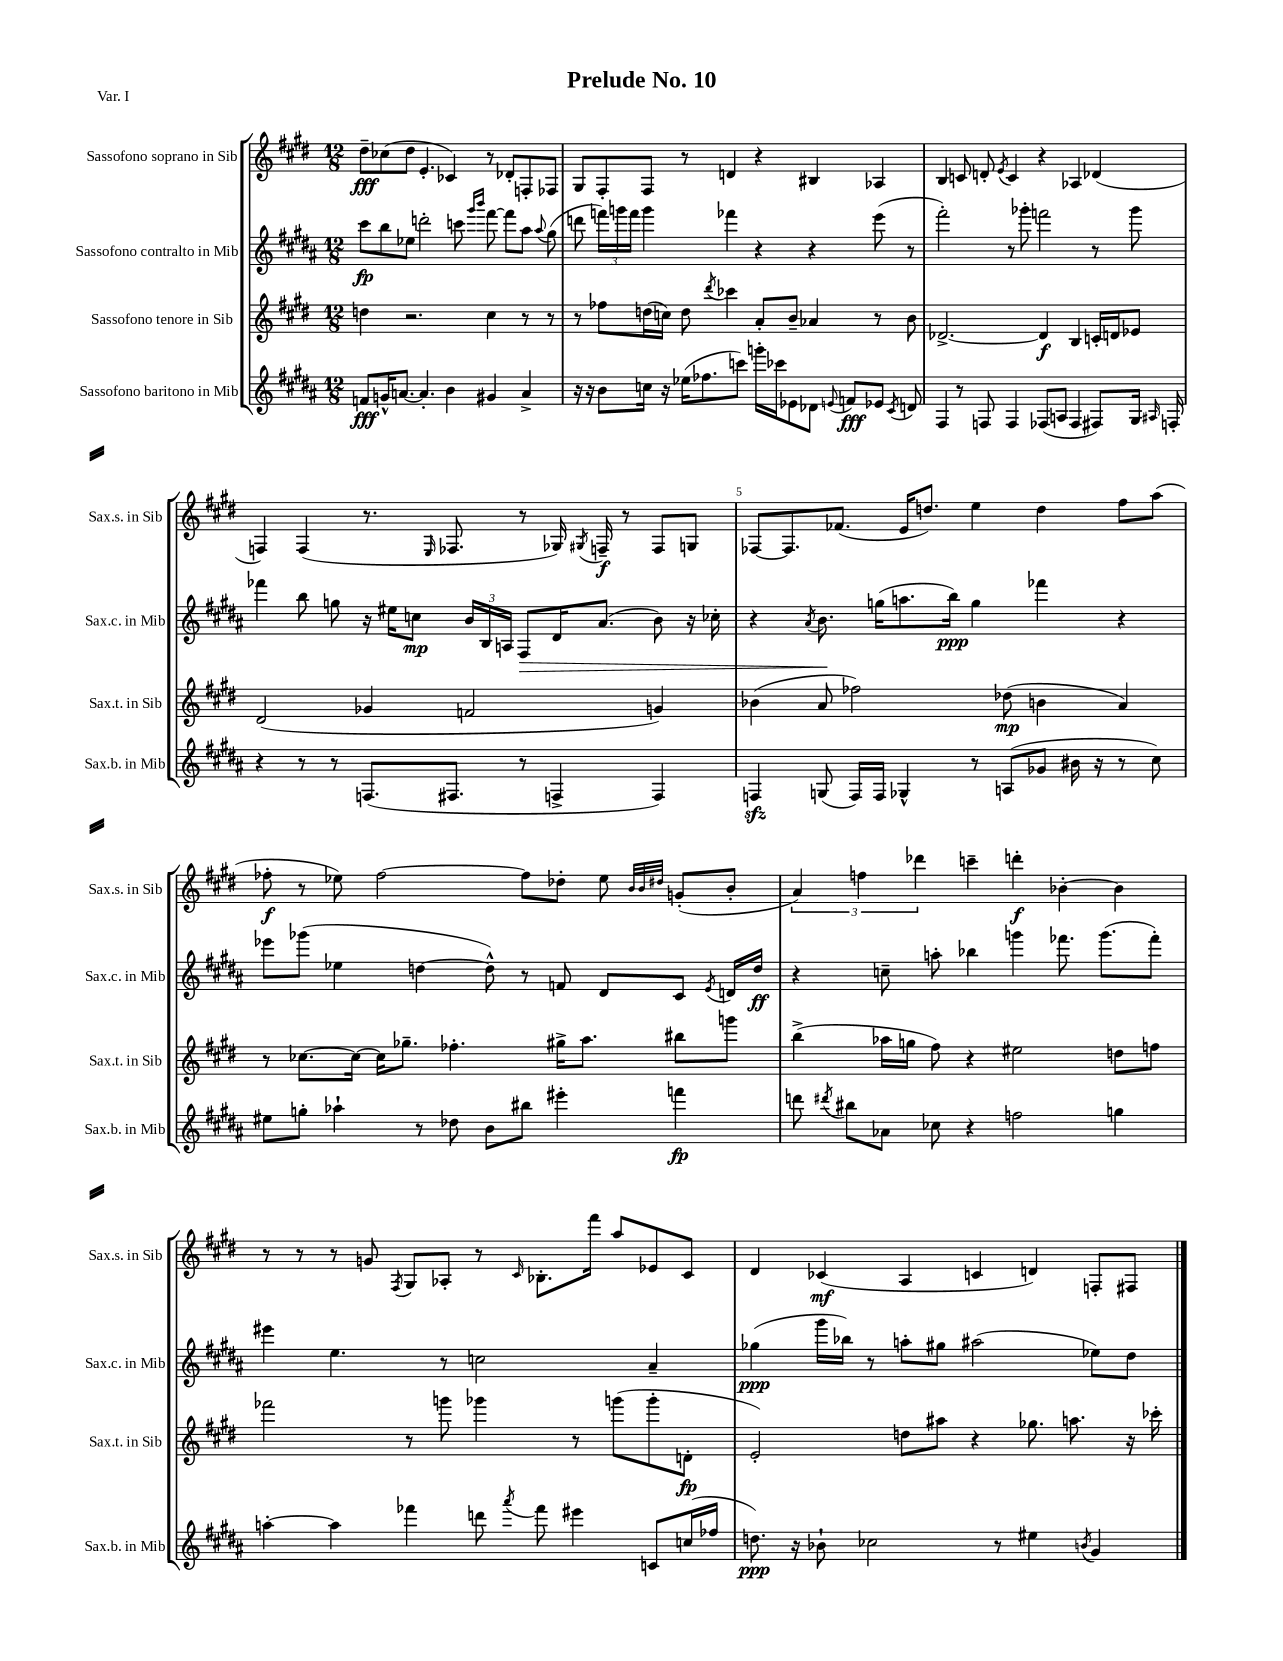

**kern	**kern	**kern	**kern
*staff4	*staff3	*staff2	*staff1
*clefG2	*clefG2	*clefG2	*clefG2
*k[f#c#g#d#a#]	*k[f#c#g#d#]	*k[f#c#g#d#a#]	*k[f#c#g#d#]
*M12/8	*M12/8	*M12/8	*M12/8
8f	4dd	8ccc#	8dd#~
16g^^	.	8bb	(8cc-
[8.a	.	.	.
.	2.r	8ee-	8dd#
4.a']	.	2ddd'	4.e'
4b	.	.	4c-)
.	.	8ccc	.
.	.	16qqggg#	.
.	.	16qqbbb	.
4g#	4cc#	[8fff#	8r
.	.	8fff#]	8d-'
4a^	8r	8aa#	8F'
.	.	8qqaa#	.
.	8r	(8gg#	8F-
=	=	=	=
16r	8r	8ddd	8G#
16r	.	.	.
8b	8ff-	24fff)	8F#'
.	.	24ggg	.
.	.	24fff	.
16cc	(16dd	4ggg	8F#
16r	16cc)	.	.
(16ee-	8dd	.	8r
8.ff-	.	.	.
.	8qddd#	.	.
.	4ccc-	4fff-	4d
8ccc)	.	.	.
16ggg'	8a'	4r	4r
16ccc-	.	.	.
8e-	8b~	.	.
8d-	4a-	4r	4B#
8qqe	.	.	.
8f	.	.	.
8e-	8r	(8eee	4A-
8qc#	.	.	.
8d	8b	8r	.
=	=	=	=
4F#	[2.d-^	2fff#')	4B
8r	.	.	8c
8F	.	.	8d'
.	.	.	8qe
4F	.	8r	4c
.	.	8ggg-'	.
(8F-	4d-]	2fff	4r
8A	.	.	.
4F-	4B	.	4A-
8F#)	16c'	8r	(4d-
.	16d	.	.
16G#	8e-	8ggg-	.
16qqA#	.	.	.
16F'	.	.	.
=	=	=	=
4r	(2d#	4fff-	4F)
8r	.	8bb	(4F
8r	.	8gg	.
(8.F	4g-	16r	8.r
.	.	16ee#	.
.	.	8cc	.
.	.	.	16qqE
8.F#	.	.	8.F-
.	2f	24b	.
.	.	24B	.
.	.	24A	.
8r	.	8F#	8r
4F^	.	16d#	16G-)
.	.	.	8qG#
.	.	(8.a#	16F~
.	.	.	8r
4F)	4g)	8b)	8F
.	.	16r	8G
.	.	16cc-'	.
=	=	=	=
4F	(4b-	4r	[8F-
.	.	.	8.F-]
.	.	8qa#	.
(8G	8a	8.b	.
.	.	.	(8.f-
16F)	2ff-)	.	.
16F	.	(16gg	.
4G-^^	.	8.aa	16e
.	.	.	8.dd)
.	.	16bb)	.
8r	.	4gg	4ee
(8A	(8dd-	.	.
8g-	4b	4fff-	4dd
16b#	.	.	.
16r	.	.	.
8r	4a)	4r	8ff#
8cc#)	.	.	(8aa
=	=	=	=
8ee#	8r	8eee-	8ff-'
8gg'	[8.cc-	(8ggg-	8r
4aa-`	.	4ee-	8ee-)
.	16cc-_	.	.
.	16cc-]	.	[2ff-
.	8.gg-~	.	.
8r	.	[4dd	.
8dd-	4.ff-'	.	.
8b	.	8dd^^])	.
8bb#	.	8r	8ff-]
4eee#'	16gg#^	8f	8dd-'
.	8.aa	.	.
.	.	8d#	8ee-
.	.	.	32qqb
.	.	.	32qqb
.	.	.	32qqdd#
4fff	8bb#	8c#	(8g'
.	.	8qe	.
.	8ggg	16d	8b'
.	.	16dd	.
=	=	=	=
8ddd	(4bb^	4r	6a)
8qddd#	.	.	.
8bb#	.	.	.
.	.	.	6ff
8a-	16aa-	8cc~	.
.	16gg	.	.
.	.	.	6ddd-
8cc-	8ff#)	8aa'	.
4r	4r	4bb-	4ccc~
2ff	2ee#	4ggg	4ddd'
.	.	8.fff-	[4b-'
.	.	(8.ggg	.
4gg	8dd	.	4b-]
.	8ff	8fff-')	.
=	=	=	=
[4aa'	2fff-	4eee#	8r
.	.	.	8r
4aa]	.	4.ee	8r
.	.	.	8g
.	.	.	8qF#
4fff-	8r	.	8G#
.	8ggg	8r	8A-'
8ddd	4ggg-	2cc	8r
8qaaa#	.	.	16qqc#
8fff-	.	.	8.B-'
4eee#	8r	.	.
.	.	.	16fff#
.	(8ggg	.	8aa
8c	8ggg'	4a#~	8e-
(16cc	8d'	.	8c#
16ff-	.	.	.
=	=	=	=
8.dd)	2e')	(4gg-	4d#
16r	.	.	.
8b-`	.	16ggg#	(4c-
.	.	16bb-)	.
2cc-	.	8r	.
.	8dd	8aa'	4A
.	8aa#	8gg#	.
.	4r	(2aa#	4c
8r	.	.	.
4ee#	8.gg-	.	4d)
.	8.aa	.	.
8qb	.	.	.
4g#	.	8ee-)	8F'
.	16r	8dd#	8F#
.	16ccc-'	.	.
==	==	==	==
*-	*-	*-	*-
